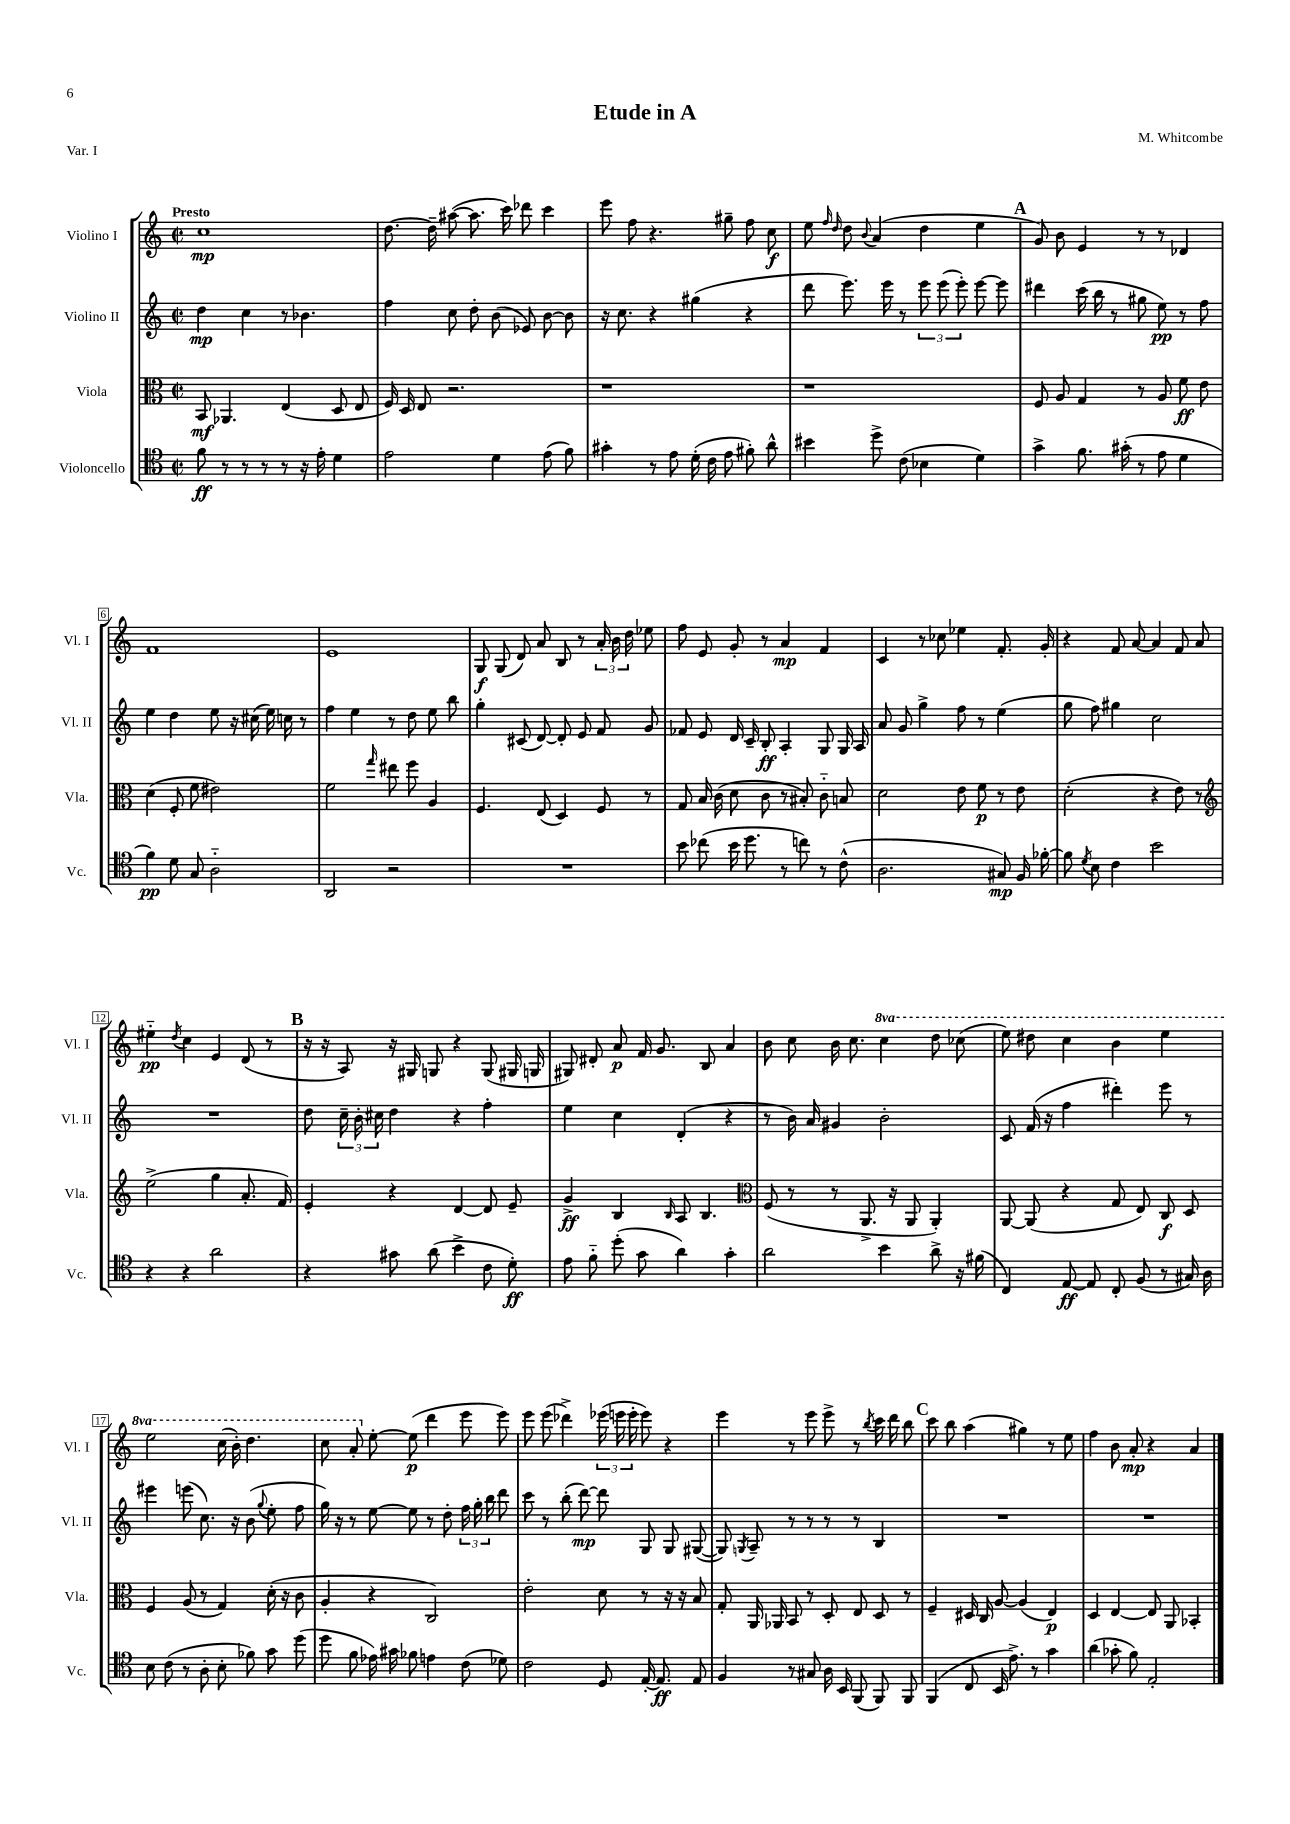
\header { title = "Etude in A" composer = "M. Whitcombe" piece = "Var. I" }
<<
\new StaffGroup <<
\new Staff = "s0" \with { instrumentName = "Violino I" shortInstrumentName = "Vl. I" } {
    \clef treble \key c \major \defaultTimeSignature \time 2/2 \set Staff.ottavationMarkups = #ottavation-simple-ordinals \tempo "Presto"
    \autoBeamOff c''1\mp |
    d''8.~ d''16-- ais''8~( ais''8. c'''16) des'''8 c'''4 |
    e'''8 f''8 r4. gis''8-- f''8 c''8\f |
    e''8 \grace { f''16 d''16 } d''8 \appoggiatura { b'8 } a'4( d''4 e''4 |
    \mark \markup { \bold "A" } g'8) b'8 e'4 r8 r8 des'4 |
    f'1 |
    e'1 |
    g8\f g8( d'8) a'8 b8 r8 \tuplet 3/2 { a'16-. b'16 d''16 } ees''8 |
    f''8 e'8 g'8-. r8 a'4\mp f'4 |
    c'4 r8 ces''8 ees''4 f'8.-. g'16-. |
    r4 f'8 a'8~ a'4 f'8 a'8 |
    eis''4-_\pp \acciaccatura { d''8 } c''4 e'4 d'8( r8 |
    \mark \markup { \bold "B" } r16 r16 a8) r16 gis16 g8 r4 g8( gis16 g16 |
    gis8) dis'8-. a'8\p f'16 g'8. b8 a'4 |
    b'8 c''8 b'16 c''8. \ottava #1 c'''4 d'''8 ces'''8( |
    e'''8) dis'''8 c'''4 b''4 e'''4 |
    e'''2 c'''16( b''16-.) d'''4. |
    c'''8 a''8-. \ottava #0 e''8~-. e''8\p( d'''4 e'''8 e'''8) |
    e'''8 e'''8( des'''4->) \tuplet 3/2 { ees'''16( e'''16 e'''16-. } e'''8) r4 |
    e'''4 r8 e'''8 e'''8-> r8 \acciaccatura { b''8 } c'''16 d'''16 b''8 |
    \mark \markup { \bold "C" } c'''8 b''8 a''4( gis''4) r8 e''8 |
    f''4 b'8 a'8-.\mp r4 a'4 \bar "|." |
}
\new Staff = "s1" \with { instrumentName = "Violino II" shortInstrumentName = "Vl. II" } {
    \clef treble \key c \major \defaultTimeSignature \time 2/2
    \autoBeamOff d''4\mp c''4 r8 bes'4. |
    f''4 c''8 d''8-. b'8( ees'8) b'8~ b'8 |
    r16 c''8. r4 gis''4( r4 |
    d'''8 e'''8.) e'''16 r8 \tuplet 3/2 { e'''8 e'''8( e'''8-.) } e'''8~ e'''8 |
    \mark \markup { \bold "A" } dis'''4 c'''16( b''16 r8 gis''8 e''8\pp) r8 f''8 |
    e''4 d''4 e''8 r16 cis''16( e''16) c''16 r8 |
    f''4 e''4 r8 d''8 e''8 b''8 |
    g''4-. cis'8( d'8~) d'8-. e'8 f'8 g'8 |
    fes'8 e'8 d'16 c'16-- b8-.\ff a4-. g8 g16 a16 |
    a'8 g'8 g''4-> f''8 r8 e''4( |
    g''8 f''8) gis''4 c''2 |
    R1 |
    \mark \markup { \bold "B" } d''8 \tuplet 3/2 { c''16-- b'16-. cis''16 } d''4 r4 f''4-. |
    e''4 c''4 d'4-.( r4 |
    r8 b'16) a'16 gis'4 b'2-. |
    c'8 f'16( r16 f''4 dis'''4-.) e'''8 r8 |
    eis'''4 e'''8( c''8.) r16 b'8( \appoggiatura { g''8 } e''8-. f''8 |
    g''16) r16 r8 e''8~ e''8 r8 d''8-. \tuplet 3/2 { f''16 g''16-. b''16 } d'''8 |
    c'''8 r8 b''8-.( d'''8~\mp) d'''8 g8 g8 gis8~( |
    gis8) \acciaccatura { g8 } a8-- r8 r8 r8 r8 b4 |
    \mark \markup { \bold "C" } R1 |
    R1 \bar "|." |
}
\new Staff = "s2" \with { instrumentName = "Viola" shortInstrumentName = "Vla." } {
    \clef alto \key c \major \defaultTimeSignature \time 2/2
    \autoBeamOff b,8\mf aes,4. e4( d8 e8 |
    f16) d16 e8 r2. |
    r1 |
    r1 |
    \mark \markup { \bold "A" } f8 a8 g4 r8 a8 f'8\ff e'8 |
    d'4( f8-. f'8 eis'2) |
    f'2 \grace { g''16 } eis''8 f''8 a4 |
    f4. e8( d4) f8 r8 |
    g8 b16 c'16( d'8 c'8 r8 bis8-.) c'8-_ b8 |
    d'2 e'8 f'8\p r8 e'8 |
    d'2-.( r4 e'8) r8 |
    \clef treble e''2->( g''4 a'8.-. f'16) |
    \mark \markup { \bold "B" } e'4-. r4 d'4~ d'8 e'8-- |
    g'4->\ff b4 \grace { b16 } a8 b4. |
    \clef alto f8( r8 r8 a,8.-> r16 a,8 a,4-.) |
    a,8~ a,8( r4 g8 e8) c8\f d8 |
    f4 a8( r8 g4) d'16-.( r16 c'8 |
    a4-. r4 c2) |
    e'2-. d'8 r8 r16 r16 b8 |
    g8-. a,16 aes,16 b,8 r8 d8-. e8 d8 r8 |
    \mark \markup { \bold "C" } f4-- dis16 c16 a8~ a4( e4\p) |
    d4 e4~ e8 a,8 bes,4-. \bar "|." |
}
\new Staff = "s3" \with { instrumentName = "Violoncello" shortInstrumentName = "Vc." } {
    \clef tenor \key c \major \defaultTimeSignature \time 2/2
    \autoBeamOff f'8\ff r8 r8 r8 r8 r16 e'16-. d'4 |
    e'2 d'4 e'8( f'8) |
    gis'4-. r8 e'8 d'16-.( c'16 e'8 fis'8-.) a'8-^ |
    bis'4 d''8-> c'8( bes4 d'4) |
    \mark \markup { \bold "A" } g'4-> f'8. gis'16-.( r8 e'8 d'4 |
    f'4\pp) d'8 g8 a2-_ |
    a,2 r2 |
    R1 |
    b'8 ces''8( b'16 d''8. r8 c''8) r8 c'8-^( |
    a2. gis8\mp) f16 fes'16~-. |
    fes'8 \acciaccatura { d'8 } b8 c'4 b'2 |
    r4 r4 a'2 |
    \mark \markup { \bold "B" } r4 gis'8 a'8( b'4-> c'8 d'8-.\ff) |
    e'8 f'8-_ d''8-.( g'8 a'4) g'4-. |
    a'2 b'4 a'8-> r16 fis'16( |
    c4) e8~\ff e8 c8-. f8( r8 gis16) a16 |
    b8 c'8( r8 a8-. b8-. fes'8) g'8 d''8( |
    d''8 f'8 ees'16) gis'16 fes'8 e'4 c'8( des'8) |
    c'2 d8 e16~-. e8.\ff e8 |
    f4 r8 gis8 a16 b,16 f,8( f,8) f,8 |
    \mark \markup { \bold "C" } f,4( c8 b,16 e'8.->) r8 g'4 |
    a'4( ges'8-. f'8) e2-. \bar "|." |
}
>>
>>
\layout { \context { \Score \override BarNumber.stencil = #(make-stencil-boxer 0.1 0.3 ly:text-interface::print) } }
